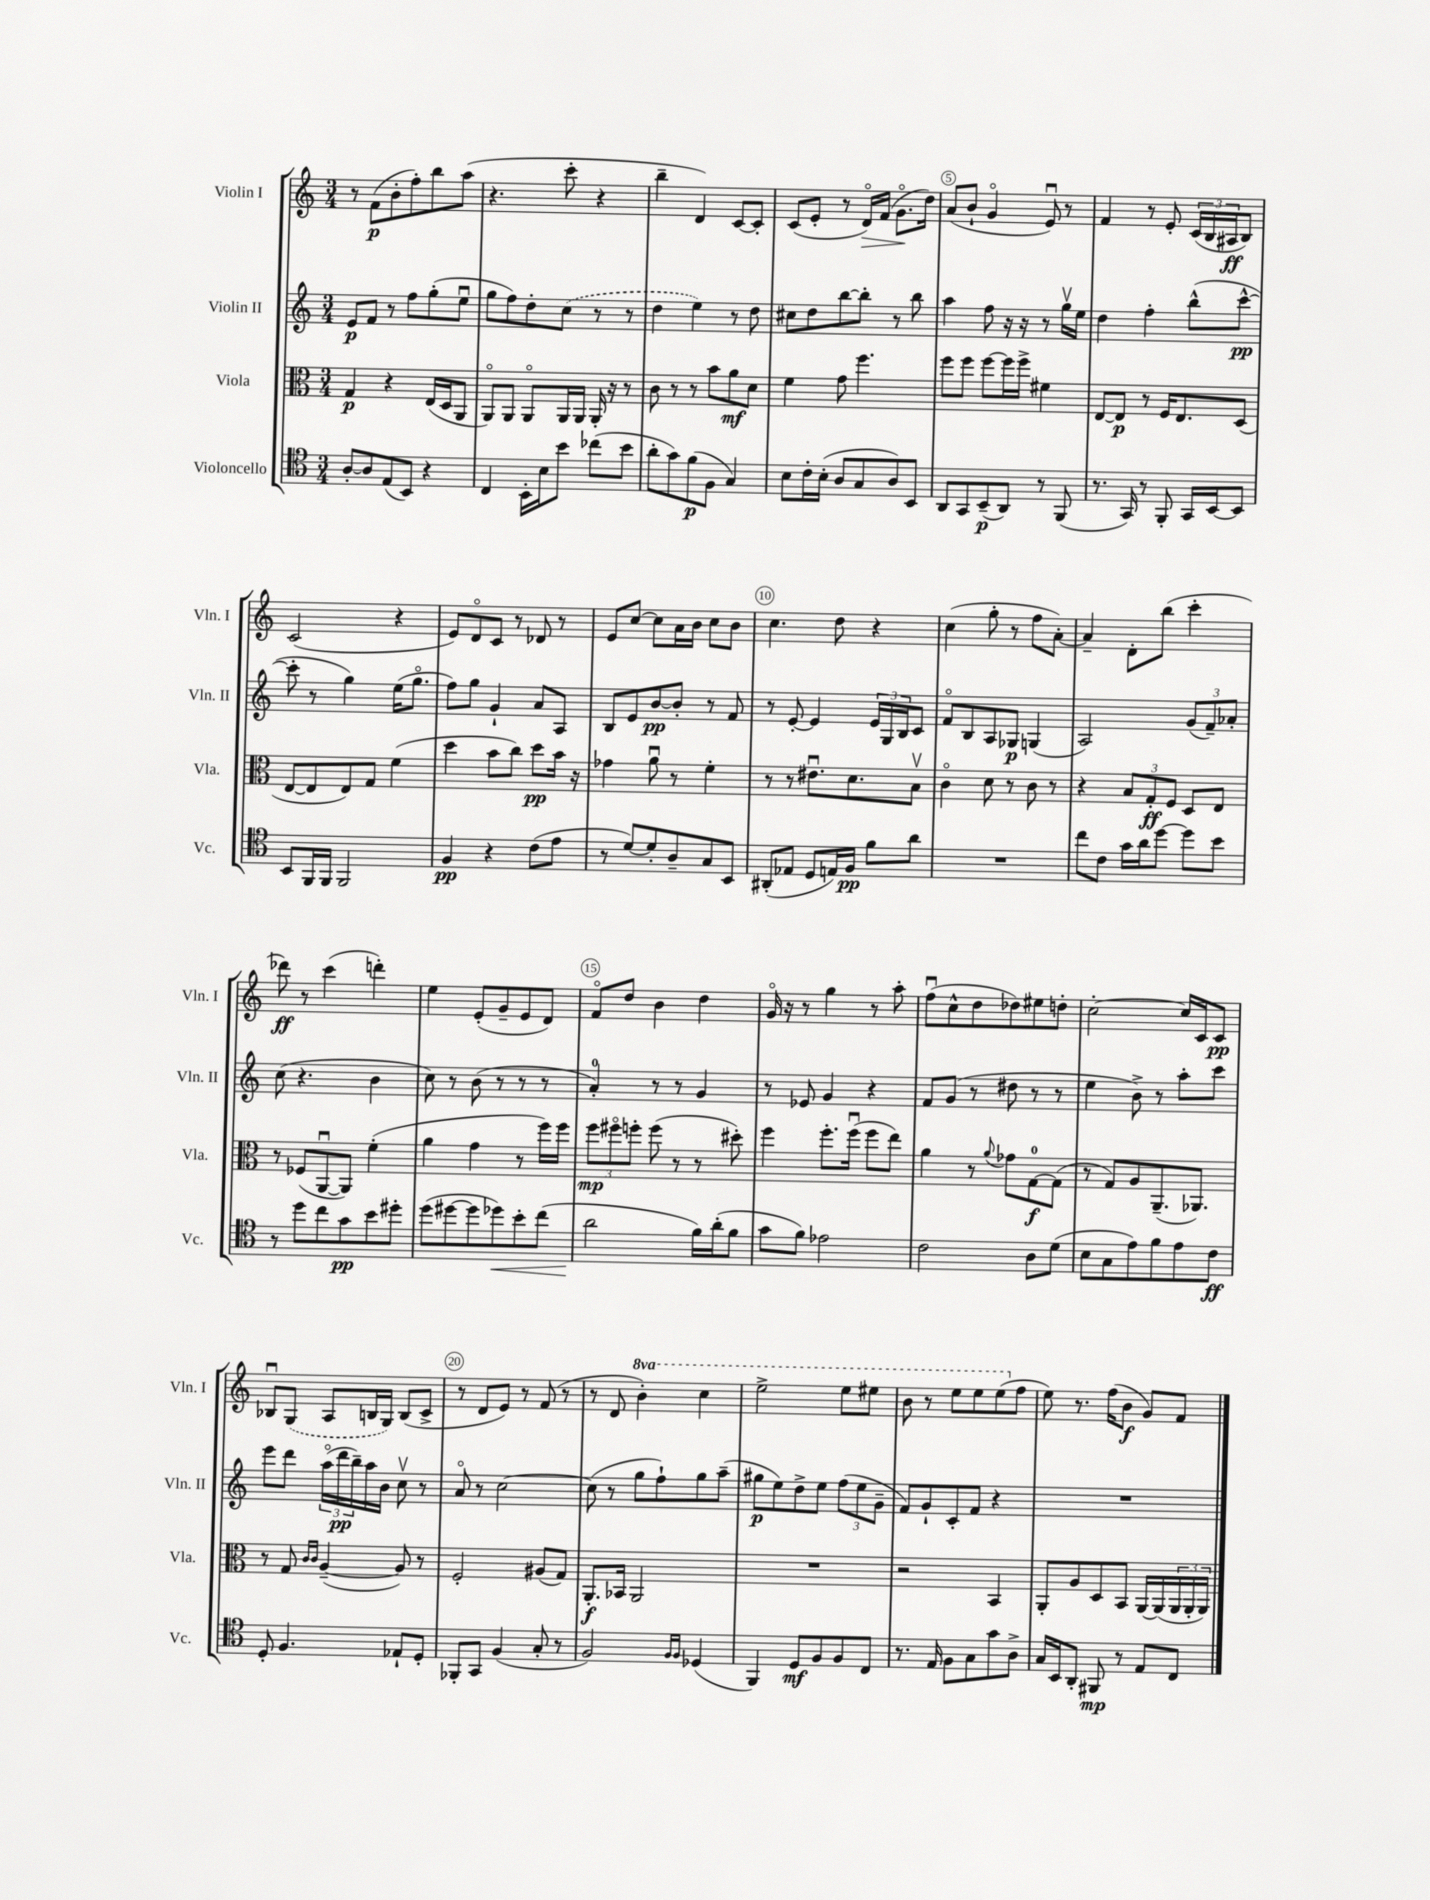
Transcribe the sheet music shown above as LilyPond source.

<<
\new StaffGroup <<
\new Staff = "s0" \with { instrumentName = "Violin I" shortInstrumentName = "Vln. I" } {
    \clef treble \key c \major \numericTimeSignature \time 3/4 \set Staff.ottavationMarkups = #ottavation-simple-ordinals
    r8 f'8\p( b'8-. f''8-.) b''8 a''8( |
    r4. c'''8-. r4 |
    b''4-- d'4) c'8~ c'8-. |
    c'8( e'8-. r8 d'16\flageolet\>) f'16( g'8.\flageolet\! d''16) |
    a'8( b'8-! g'4\flageolet e'8\downbow) r8 |
    f'4 r8 e'8-. \tuplet 3/2 { c'16( b16 ais16\ff } b8) |
    c'2( r4 |
    e'8) d'8\flageolet c'8 r8 des'8 r8 |
    e'8 c''8~ c''8 a'16 b'16 c''8 b'8 |
    c''4. d''8 r4 |
    c''4( g''8-. r8 f''8 a'8~-.) |
    a'4-- d'8-. b''8( c'''4-. |
    des'''8\ff) r8 c'''4( d'''4-.) |
    e''4 e'8-.( g'8-- e'8 d'8) |
    f'8\flageolet d''8 b'4 d''4 |
    g'16\flageolet r16 r8 g''4 r8 a''8-. |
    f''8\downbow( c''8-^ d''8 des''8) eis''8 d''8-. |
    c''2~-. c''16 c'16 c'8\pp |
    bes8\downbow \once \slurDashed g8( a8 b16 g16) b8( c'8-> |
    r8 d'8 e'8) r8 f'8( r8 |
    r8 d'8 \ottava #1 b''4-.) c'''4 |
    e'''2-> e'''8 eis'''8 |
    b''8 r8 e'''8 e'''8 e'''8( \ottava #0 f''8 |
    e''8) r8. f''16( b'8\f g'8) f'8 \bar "|." |
}
\new Staff = "s1" \with { instrumentName = "Violin II" shortInstrumentName = "Vln. II" } {
    \clef treble \key c \major \numericTimeSignature \time 3/4
    e'8\p f'8 r8 f''8 g''8-.( e''8\downbow |
    g''8 f''8) d''8-. \once \slurDashed c''8( r8 r8 |
    d''4 e''4) r8 d''8 |
    cis''8 d''8 b''8~ b''8-. r8 b''8 |
    a''4 f''8 r16 r16 r8 g''16\upbow e''16 |
    d''4 f''4-. b''8-^( c'''8~-^\pp |
    c'''8-. r8 g''4) e''16( g''8.\flageolet |
    f''8) g''8 g'4-! a'8 a8 |
    b8 e'8 b'8~\pp b'8-. r8 f'8 |
    r8 e'8~-. e'4 \tuplet 3/2 { e'16 g16 b16 } c'8 |
    f'8\flageolet b8 a8 ges8\p g4( |
    a2) \tuplet 3/2 { g'8( f'8--) aes'8-. } |
    c''8( r4. b'4 |
    c''8) r8 b'8( r8 r8 r8 |
    a'4-0-.) r8 r8 g'4 |
    r8 ees'8 g'4 r4 |
    f'8 g'8( r8 dis''8 r8 r8 |
    e''4 b'8->) r8 a''8-. c'''8 |
    e'''8 d'''8 \tuplet 3/2 { a''16\flageolet( d'''16\pp b''16--) } a''16 b'16 c''8\upbow r8 |
    a'8\flageolet r8 c''2~ |
    c''8( r8 g''8 f''8-!) g''8 a''8--( |
    gis''8\p e''8) d''8-> e''8 \tuplet 3/2 { f''8( e''8 g'8-- } |
    f'8) g'8-! c'8-. f'8 r4 |
    R2. \bar "|." |
}
\new Staff = "s2" \with { instrumentName = "Viola" shortInstrumentName = "Vla." } {
    \clef alto \key c \major \numericTimeSignature \time 3/4
    g4\p r4 e16( d16 a,8 |
    a,8\flageolet) a,8 a,8\flageolet a,16 a,16 a,16-. r16 r8 |
    c'8 r8 r8 b'8 a'8\mf d'8 |
    f'4 g'8 f''4. |
    f''8 f''8 f''8~ f''16 f''16-> fis'4 |
    e8~ e8\p r8 f16 e8. d8( |
    e8~ e8 e8) g8 f'4( |
    d''4 b'8 c''8) d''8\pp b'16 r16 |
    ges'4 a'8\downbow r8 f'4-. |
    r8 r8 eis'8.\downbow d'8. b8\upbow |
    c'4\flageolet d'8 r8 c'8 r8 |
    r4 \tuplet 3/2 { b8 g8-.\ff f8 } d8 e8 |
    r8 fes8( a,8~\downbow a,8) f'4-.( |
    a'4 g'4 r8 f''16) f''16 |
    \tuplet 3/2 { f''8\mp fis''8\flageolet f''8-. } f''8( r8 r8 dis''8-.) |
    f''4 f''8.-. f''16\downbow( f''8 e''8) |
    a'4 r8 \appoggiatura { a'8 } ges'8 g8-0~\f g8( |
    r8 g8) a8 a,8.--( aes,8.) |
    r8 g8 \grace { c'16 c'16 } a4~--( a8) r8 |
    f2-. ais8( g8) |
    a,8.-.\f bes,16 a,2 |
    R2. |
    r2 b,4 |
    a,8-. a8 d8 b,8 a,16~ a,16( \tuplet 3/2 { a,16 a,16-. a,16) } \bar "|." |
}
\new Staff = "s3" \with { instrumentName = "Violoncello" shortInstrumentName = "Vc." } {
    \clef tenor \key c \major \numericTimeSignature \time 3/4
    a8~-. a8 e8( b,8) r4 |
    c4 b,16-. b16 b'8 ces''8( b'8 |
    a'8-. g'8) f'8\p( f8 g4) |
    b8 c'16-. b16-.( a8 g8 a8) b,8 |
    a,8 g,8 b,8--\p( a,8) r8 f,8( |
    r8. g,16) r8 f,8-. g,16 b,16~ b,8 |
    b,8 f,16 f,16 f,2 |
    f4\pp r4 c'8( e'8 |
    r8 d'8~) d'8-. a8-- g8 b,8 |
    ais,8-.( ees8 d8 e16) f16\pp f'8 a'8 |
    R2. |
    c''8 c'8 g'16 a'16 d''8~ d''8 b'8 |
    r8 d''8 c''8 g'8\pp b'8 dis''8-. |
    d''8( dis''8~ dis''8 des''8\<) b'8-. c''8( |
    a'2\! f'16) a'16-.( f'8 |
    g'8 f'8) ees'2 |
    c'2 a8 d'8( |
    b8 g8 e'8) f'8 e'8 c'8\ff |
    d8-. f4. ees8-! d8-. |
    fes,8-. g,8 f4( g8-. r8 |
    f2) \grace { f16 f16 } des4( |
    f,4) d8\mf f8 f8 c8 |
    r8. e16 f8 g8 g'8 a8-> |
    g16 b,16 a,8-. fis,8\mp r8 e8 c8 \bar "|." |
}
>>
>>
\layout { \context { \Score \override BarNumber.break-visibility = ##(#f #t #t) barNumberVisibility = #(every-nth-bar-number-visible 5) \override BarNumber.stencil = #(make-stencil-circler 0.1 0.3 ly:text-interface::print) } }
